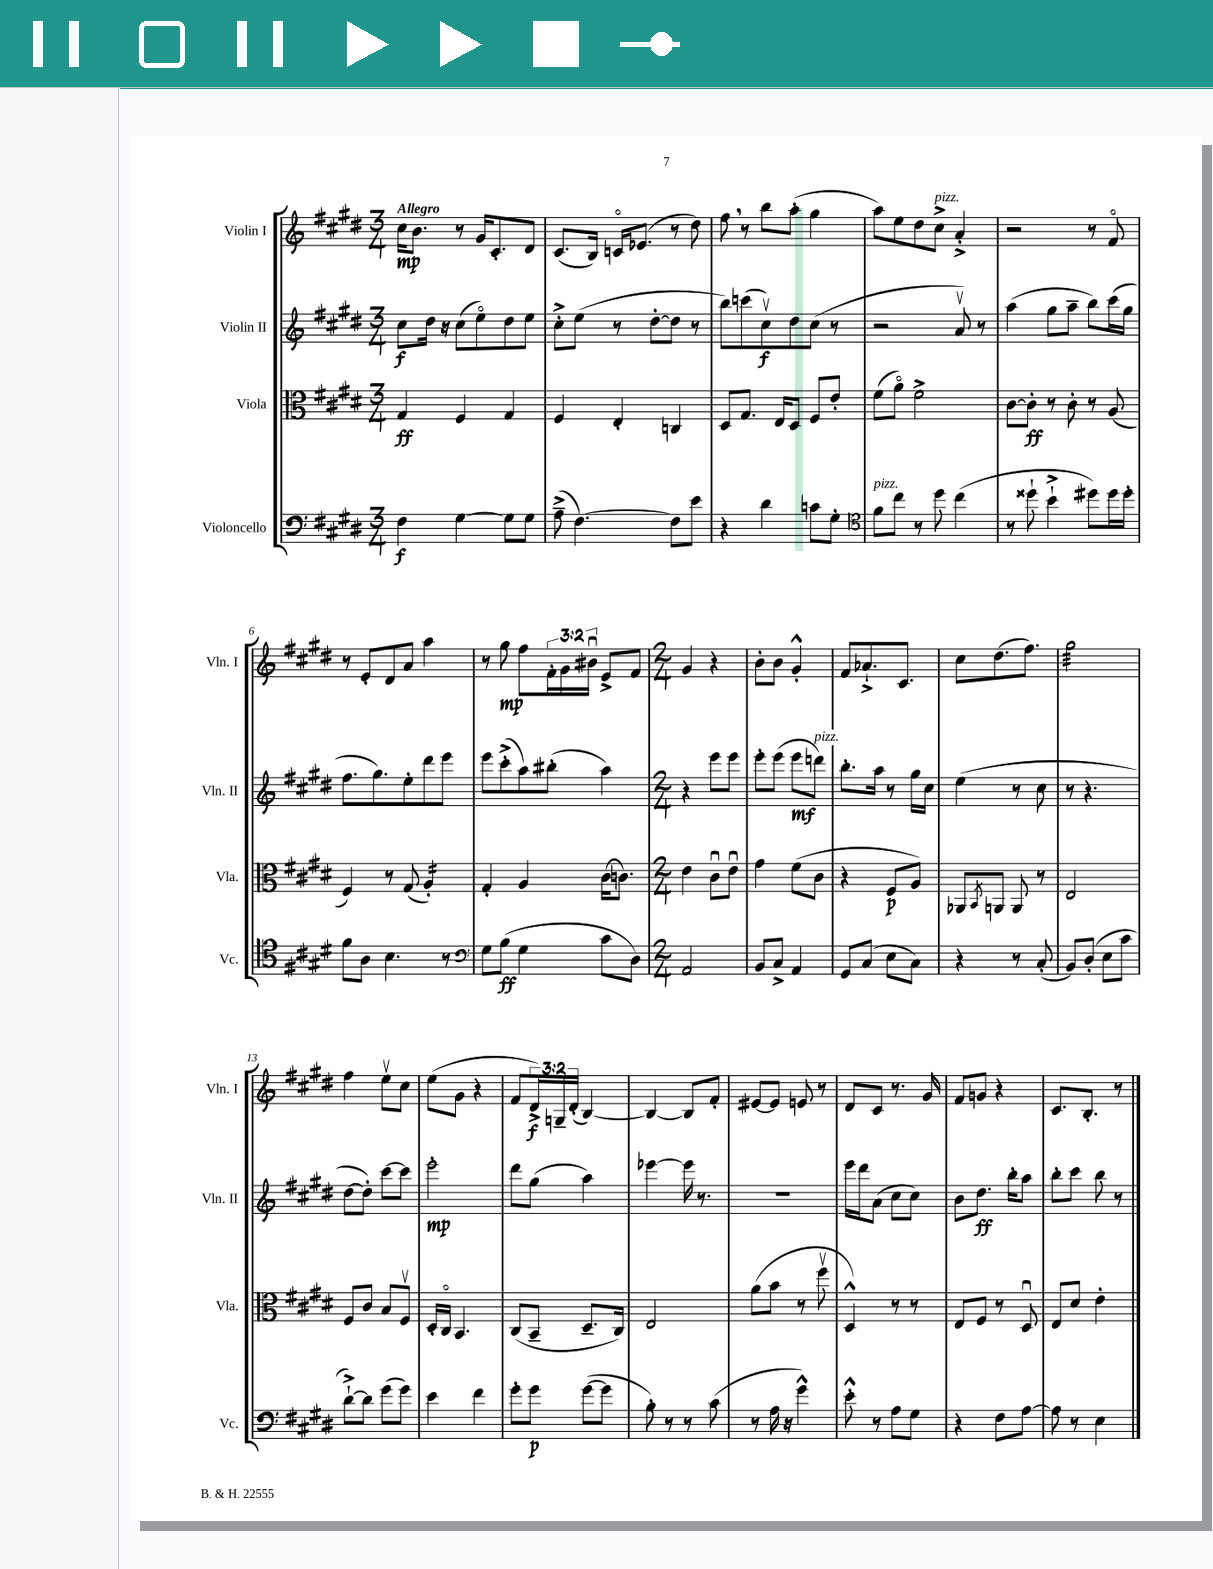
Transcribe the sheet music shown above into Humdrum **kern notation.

**kern	**kern	**kern	**kern
*staff4	*staff3	*staff2	*staff1
*clefF4	*clefC3	*clefG2	*clefG2
*k[f#c#g#d#]	*k[f#c#g#d#]	*k[f#c#g#d#]	*k[f#c#g#d#]
*M3/4	*M3/4	*M3/4	*M3/4
4F#	4G#	8cc#	16cc#
.	.	.	8.b
.	.	16dd#	.
.	.	16r	.
[4G#	4F#	(8cc#	8r
.	.	8eeo)	16g#
.	.	.	8.c#'
8G#]	4G#	8dd#	.
8G#	.	8ee	8d#
=	=	=	=
(8A~^	4F#	8cc#'^	(8.c#
[4.F#)	.	(8ee	.
.	.	.	16B)
.	4E'	8r	16co
.	.	.	(8.e-
.	.	[8dd#'	.
8F#]	4C	8dd#]	8r
8e	.	8r	8dd#)
=	=	=	=
4r	8D#	8bb)	8ff#
.	8.G#	(8ccc	8r
4d#	.	8cc#v)	8bb
.	16E	.	.
.	8D#	8dd#	(8aa'
8c	8F#	(8cc#	4gg#
8G#'	8e'	8r	.
=	=	=	=
*clefC4	*	*	*
8f#	(8f#	2r	8aa)
8cc#	8ao)	.	8ee
8r	2f#^	.	8dd#
8dd#	.	.	8cc#^
(4cc#	.	8av)	4a'^
.	.	8r	.
=	=	=	=
8r	[8c#	(4aa	2r
8dd##`	8c#']	.	.
4b`^	8r	8gg#	.
.	8c#'	8aa~	.
8dd#)	8r	8bb)	8r
16dd#	(8A	(16ccc#	8f#o
16dd#'	.	16gg#	.
=	=	=	=
8f#	4F#)	8.ff#	8r
8A	.	.	8e'
.	.	8.gg#)	.
4.B	8r	.	8d#
.	(8G#	8ee'	8a
.	4A')	8ddd#	4aa
8r	.	8eee	.
=	=	=	=
*clefF4	*	*	*
8G#	4G#'	8eee	8r
(8B	.	(8ccc#'^	8gg#
4G#	4A	8aa)	8ff#
.	.	(8bb#'	24f#'
.	.	.	24g#
.	.	.	24b#u
8c#	(16c#	4aa)	8e^
.	8.c)	.	.
8D#)	.	.	8f#
=	=	=	=
*M2/4	*M2/4	*M2/4	*M2/4
2AA	4e	4r	4g#
.	8c#u	8eee	4r
.	8eu	8eee	.
=	=	=	=
8BB	4g#	8eee'	8b'
8C#^	.	(8eee	8b
4AA	(8f#	8eee	4g#'^^
.	8c#	8ddd)	.
=	=	=	=
8GG#	4r	8.bb'	8f#
(8C#	.	.	8.a-`^
.	.	16aa	.
8E	8F#	8r	.
.	.	.	8.c#
8C#)	8A)	16gg#	.
.	.	16cc#	.
=	=	=	=
4r	8AA-	(4ee	8cc#
.	8qBB	.	.
.	8AA	.	(8.dd#
8r	8AA	8r	.
.	.	.	8.ff#)
(8C#'	8r	8cc#	.
=	=	=	=
8BB)	2E	8r	2gg#
(8D#'	.	4.r	.
8E	.	.	.
8c#	.	.	.
=	=	=	=
[8d#`^)	8F#	[8dd#	4ff#
8d#]	8c#	8dd#'])	.
(8g#	8B	[8ccc#	8eev
8g#)	8F#v	8ccc#]	8cc#
=	=	=	=
4e	16D#'	2eee'	(8ee
.	16C#o	.	.
.	4.BB	.	8g#
4f#	.	.	4r
=	=	=	=
8g#'	(8C#	8ddd#	8f#
8g#	8BB~	(8gg#	24d#^)
.	.	.	24G~
.	.	.	(24d#'
([8g#	8.D#~	4aa)	[4B)
8g#]	.	.	.
.	16C#)	.	.
=	=	=	=
8B')	2E	[4eee-	4B_
8r	.	.	.
8r	.	16eee-]	8B]
.	.	8.r	.
(8c#	.	.	8f#'
=	=	=	=
8r	(8a	2r	[8e#
16A	8b	.	8e#]
16r	.	.	.
4g#^^)	8r	.	8e
.	8ff#v	.	8r
=	=	=	=
8e'^^	4D#^^)	16eee	8d#
.	.	16ddd#	.
8r	.	(8a	8c#
8A	8r	8cc#	8.r
8G#	8r	8cc#)	.
.	.	.	16g#
=	=	=	=
4r	8E	8b	8f#
.	8F#	8.dd#	8g
8F#	8r	.	4r
.	.	16bb'	.
[8A	8D#u	8aa	.
=	=	=	=
8A]	8E	8bb'	8.c#
8r	8d#	8ccc#	.
.	.	.	8.B'
4E	4e'	8bb	.
.	.	8r	8r
==	==	==	==
*-	*-	*-	*-
